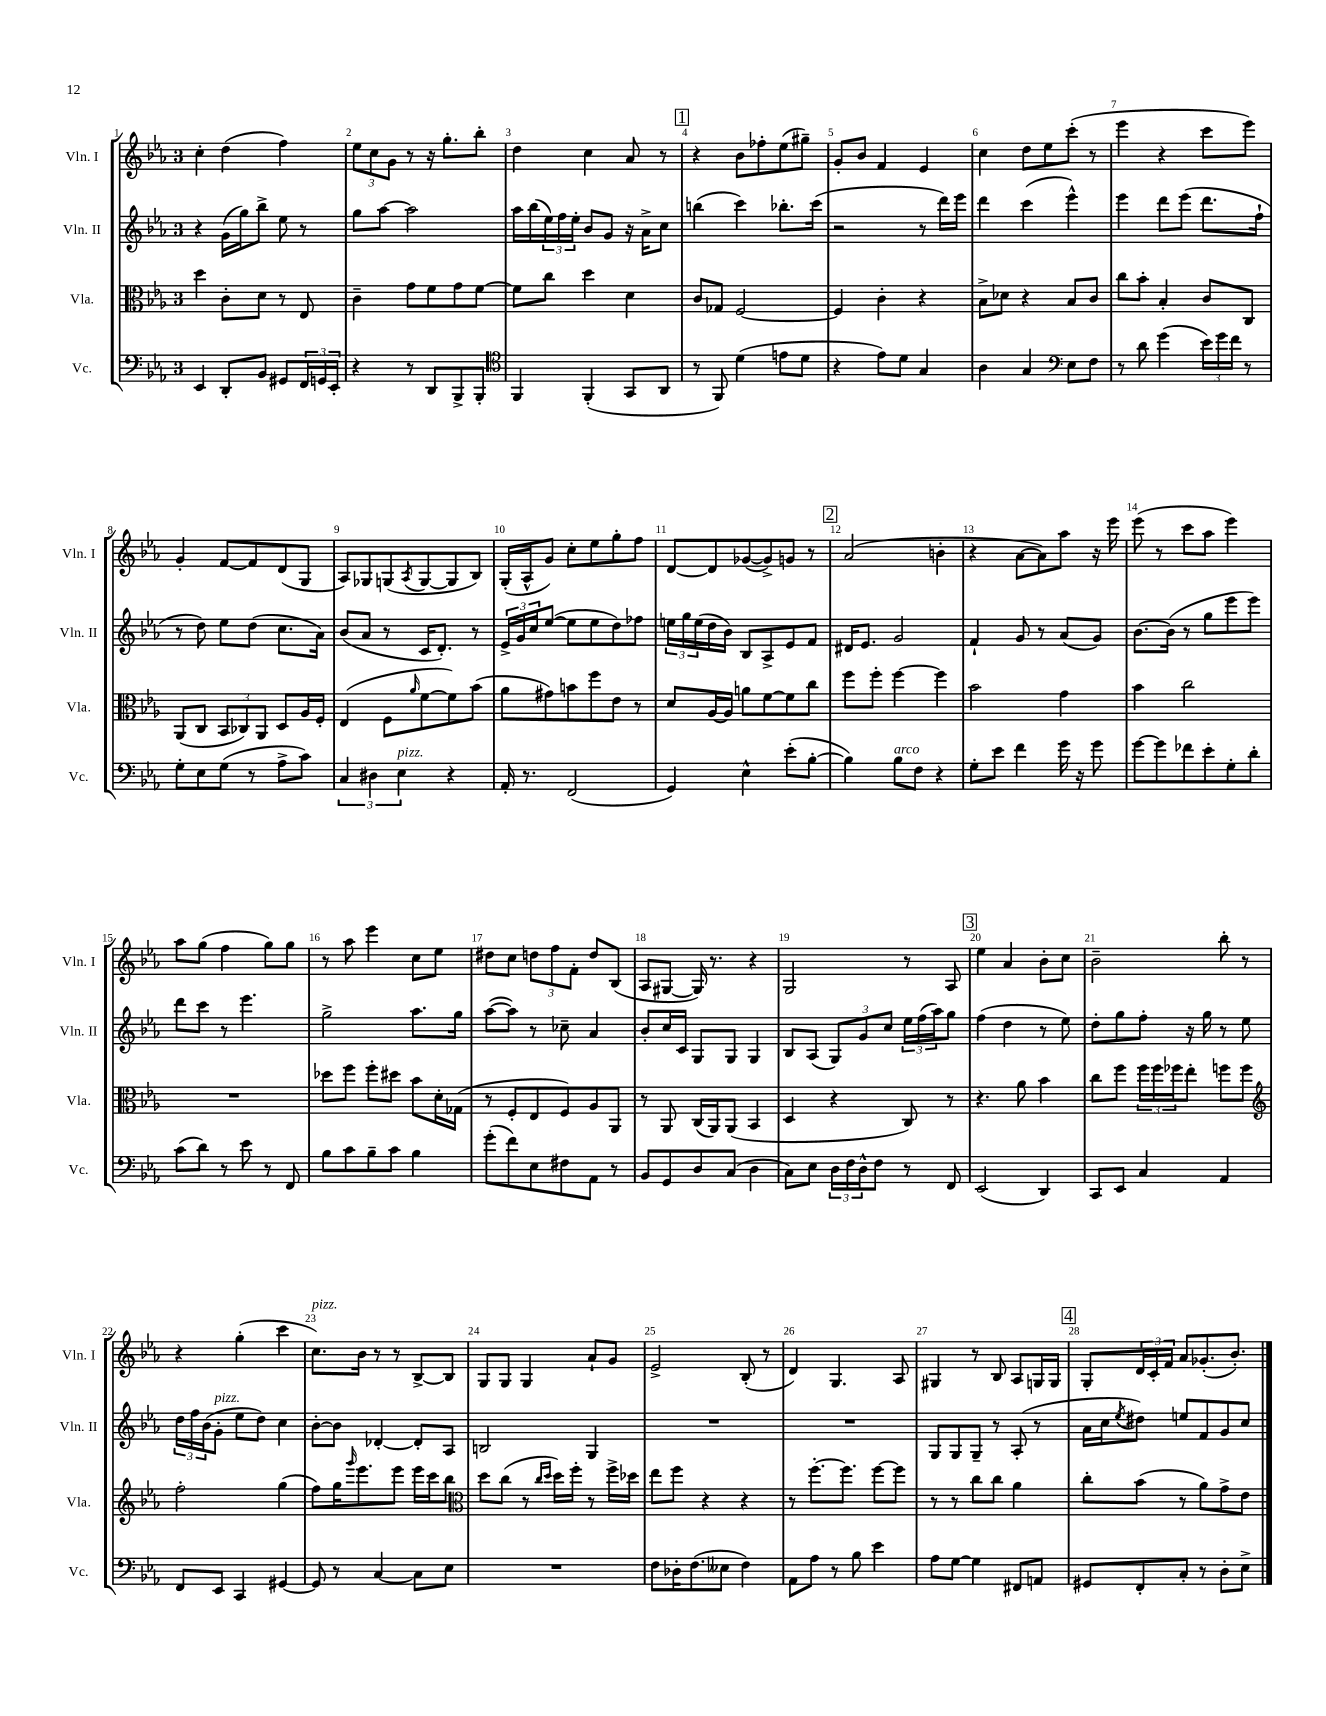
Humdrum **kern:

**kern	**kern	**kern	**kern
*staff4	*staff3	*staff2	*staff1
*clefF4	*clefC3	*clefG2	*clefG2
*k[b-e-a-]	*k[b-e-a-]	*k[b-e-a-]	*k[b-e-a-]
*M3/4	*M3/4	*M3/4	*M3/4
4EE-	4dd	4r	4cc'
8DD'	8c'	(16g	(4dd
.	.	16gg)	.
8BB-	8d	8bb-^	.
8GG#	8r	8ee-	4ff)
24FF	8E-	8r	.
24GG	.	.	.
24EE-'	.	.	.
=	=	=	=
4r	4c~	8gg	12ee-
.	.	.	12cc
.	.	[8aa-	.
.	.	.	12g
8r	8g	2aa-]	8r
8DD	8f	.	16r
.	.	.	8.gg'
8BBB-^	8g	.	.
8BBB-'	[8f	.	8bb-'
=	=	=	=
*clefC4	*	*	*
4FF	8f]	16aa-	4dd
.	.	(16bb-	.
.	8cc	24ee-)	.
.	.	24ff	.
.	.	24ee-'	.
(4FF'	4dd	8b-	4cc
.	.	8g	.
8GG	4d	16r	8a-
.	.	16a-^	.
8AA-	.	8cc	8r
=	=	=	=
8r	8c	(4bb	4r
8FF)	8G-	.	.
(4d	[2F	4ccc)	8b-
.	.	.	8ff-'
8e	.	8.bb-'	(8ee-
8d	.	.	8gg#~)
.	.	(16ccc	.
=	=	=	=
4r	4F]	2r	8g'
.	.	.	8b-
8e-)	4c'	.	4f
8d	.	.	.
4G	4r	8r	4e-
.	.	16ddd)	.
.	.	16eee-	.
=	=	=	=
4A-	8B-^	4ddd	4cc
.	8d-	.	.
4G	4r	(4ccc	8dd
.	.	.	8ee-
*clefF4	*	*	*
8E-	8B-	4eee-^^)	(8ccc'
8F	8c	.	8r
=	=	=	=
8r	8cc	4eee-	4eee-
8d	8b-'	.	.
(4g	4B-'	8ddd	4r
.	.	(8eee-	.
24e-)	8c	8.ddd	8ccc
24g	.	.	.
24f	.	.	.
8r	8C	.	8eee-)
.	.	16ff`	.
=	=	=	=
8G'	(8AA-	8r	4g'
8E-	8C	8dd)	.
(8G	12BB-	8ee-	[8f
.	12C-)	.	.
8r	.	(8dd	8f]
.	12AA-	.	.
8A-^	8D	8.cc	(8d
8c)	16A-	.	8G
.	16F'	16a-)	.
=	=	=	=
6C	(4E-	(8b-	8A-)
.	.	8a-	8G-
6D#	.	.	.
.	8F	8r	(8G
6E-	.	.	.
.	16qqa-	.	8qA-
.	[8f	16c	[8G
.	.	8.d')	.
4r	8f])	.	8G]
.	(8b-	8r	8B-)
=	=	=	=
16AA-'	8a-	24e-^	(16G'
.	.	24g	.
8.r	.	.	16A-^^
.	.	24cc	.
.	8g#)	([8ee-	8g)
(2FF	8b	8ee-]	8cc'
.	8ff	8ee-	8ee-
.	8e-	8dd)	8gg'
.	8r	8ff-	8ff
=	=	=	=
4GG)	8d	24ee	[8d
.	.	24gg	.
.	.	(24ee	.
.	[16A-	16dd	8d]
.	16A-]	16b-)	.
4E-^^	8a	8B-	([8g-
.	[8f	8A-^	8g-^])
(8e-'	8f]	8e-	8g
[8B-'	8cc	8f	8r
=	=	=	=
4B-])	8ff	16d#	(2a-
.	.	8.e-	.
.	8ff'	.	.
8B-	[4ff	2g	.
8F	.	.	.
4r	4ff]	.	4b'
=	=	=	=
8G'	2b-	4f`	4r
8e-	.	.	.
4f	.	8g	[8a-
.	.	8r	8a-])
16g	4g	(8a-	8aa-
16r	.	.	.
8g	.	8g)	16r
.	.	.	16eee-
=	=	=	=
[8g	4b-	[8.b-	(8eee-
8g]	.	.	8r
.	.	(16b-]	.
8f-	2cc	8r	8ccc
8e-'	.	8gg	8aa-
8G'	.	8eee-	4eee-)
8d'	.	8eee-)	.
=	=	=	=
(8c	2.r	8ddd	8aa-
8d)	.	8ccc	(8gg
8r	.	8r	4ff
8e-	.	4.eee-	.
8r	.	.	8gg)
8FF	.	.	8gg
=	=	=	=
8B-	8dd-	2gg^	8r
8c	8ff	.	8aa-
8B-~	8ff'	.	4eee-
8c	8dd#	.	.
4B-	8b-	8.aa-	8cc
.	16d'	.	8ee-
.	(16G-	16gg	.
=	=	=	=
(8g'	8r	([8aa-	8dd#
8f)	8F'	8aa-])	8cc
8E-	8E-	8r	12dd
.	.	.	12ff
8F#	8F)	8cc-~	.
.	.	.	12f'
8AA-	8A-	4a-	8dd
8r	8AA-	.	(8B-
=	=	=	=
8BB-	8r	8b-'	8A-
8GG	8AA-	16cc	[8G#
.	.	16c	.
8D	(16C	8G	16G#])
.	16AA-)	.	8.r
(8C	(8AA-	8G	.
4D	4BB-	4G	4r
=	=	=	=
8C)	4D	8B-	2G
8E-	.	(8A-	.
24D	4r	12G)	.
24F	.	.	.
24D^^	.	12g	.
8F	.	.	.
.	.	12cc	.
8r	8C)	24ee-	8r
.	.	(24ff	.
.	.	24aa-)	.
8FF	8r	8gg	8A-
=	=	=	=
(2EE-	4.r	(4ff	4ee-
.	.	4dd	4a-
.	8a-	.	.
4DD)	4b-	8r	8b-'
.	.	8ee-)	8cc
=	=	=	=
8CC	8cc	8dd'	2b-~
8EE-	8ff	8gg	.
4C	24ff	8ff'	.
.	24ff	.	.
.	24ff-	.	.
.	8ee-'	16r	.
.	.	16gg	.
4AA-	8ff	8r	8bb-'
.	8ff	8ee-	8r
=	=	=	=
*	*clefG2	*	*
8FF	2ff'	24dd	4r
.	.	24ff	.
.	.	(24b-	.
8EE-	.	8g'	.
4CC	.	8ee-	(4gg'
.	.	8dd)	.
[4GG#	(4gg	4cc	4ccc
=	=	=	=
8GG#]	8ff)	[8b-'	8.cc)
8r	16gg	8b-]	.
.	16qqggg	.	.
.	8.eee-	.	16b-
[4C	.	[4d-'	8r
.	8eee-	.	8r
8C]	16eee-	8d-']	[8B-^
.	16ccc	.	.
8E-	8bb-	8A-	8B-]
=	=	=	=
*	*clefC3	*	*
2.r	8dd	2B	8G
.	(8cc	.	8G
.	8r	.	4G
.	16qqcc	.	.
.	16qqdd	.	.
.	16dd)	.	.
.	16ff'	.	.
.	8r	4G	8a-`
.	16ff^	.	8g
.	16dd-	.	.
=	=	=	=
8F	8ee-	2.r	2e-^
16D-'	8ff	.	.
(8.F	.	.	.
.	4r	.	.
8E--	.	.	.
4F)	4r	.	(8B-'
.	.	.	8r
=	=	=	=
8AA-	8r	2.r	4d)
8A-	[8.ff'	.	.
8r	.	.	4.G
.	8.ff]	.	.
8B-	.	.	.
4e-	[8ff	.	.
.	8ff]	.	8A-
=	=	=	=
8A-	8r	8G	4G#
[8G	8r	8G	.
4G]	8cc	8G~	8r
.	8cc	8r	8B-
8FF#	4a-	(8A-'	8A-
8AA	.	8r	16G
.	.	.	16G
=	=	=	=
8GG#	8cc'	16a-	8G'
.	.	16cc	.
.	.	8qee-	.
8FF'	(8b-	8dd#)	24d
.	.	.	24c'
.	.	.	24f
8C'	8r	8ee	8a-
8r	8a-)	8f	(8.g-'
8D'	8g^	8g	.
.	.	.	8.b-')
8E-^	8e-	8cc	.
==	==	==	==
*-	*-	*-	*-
